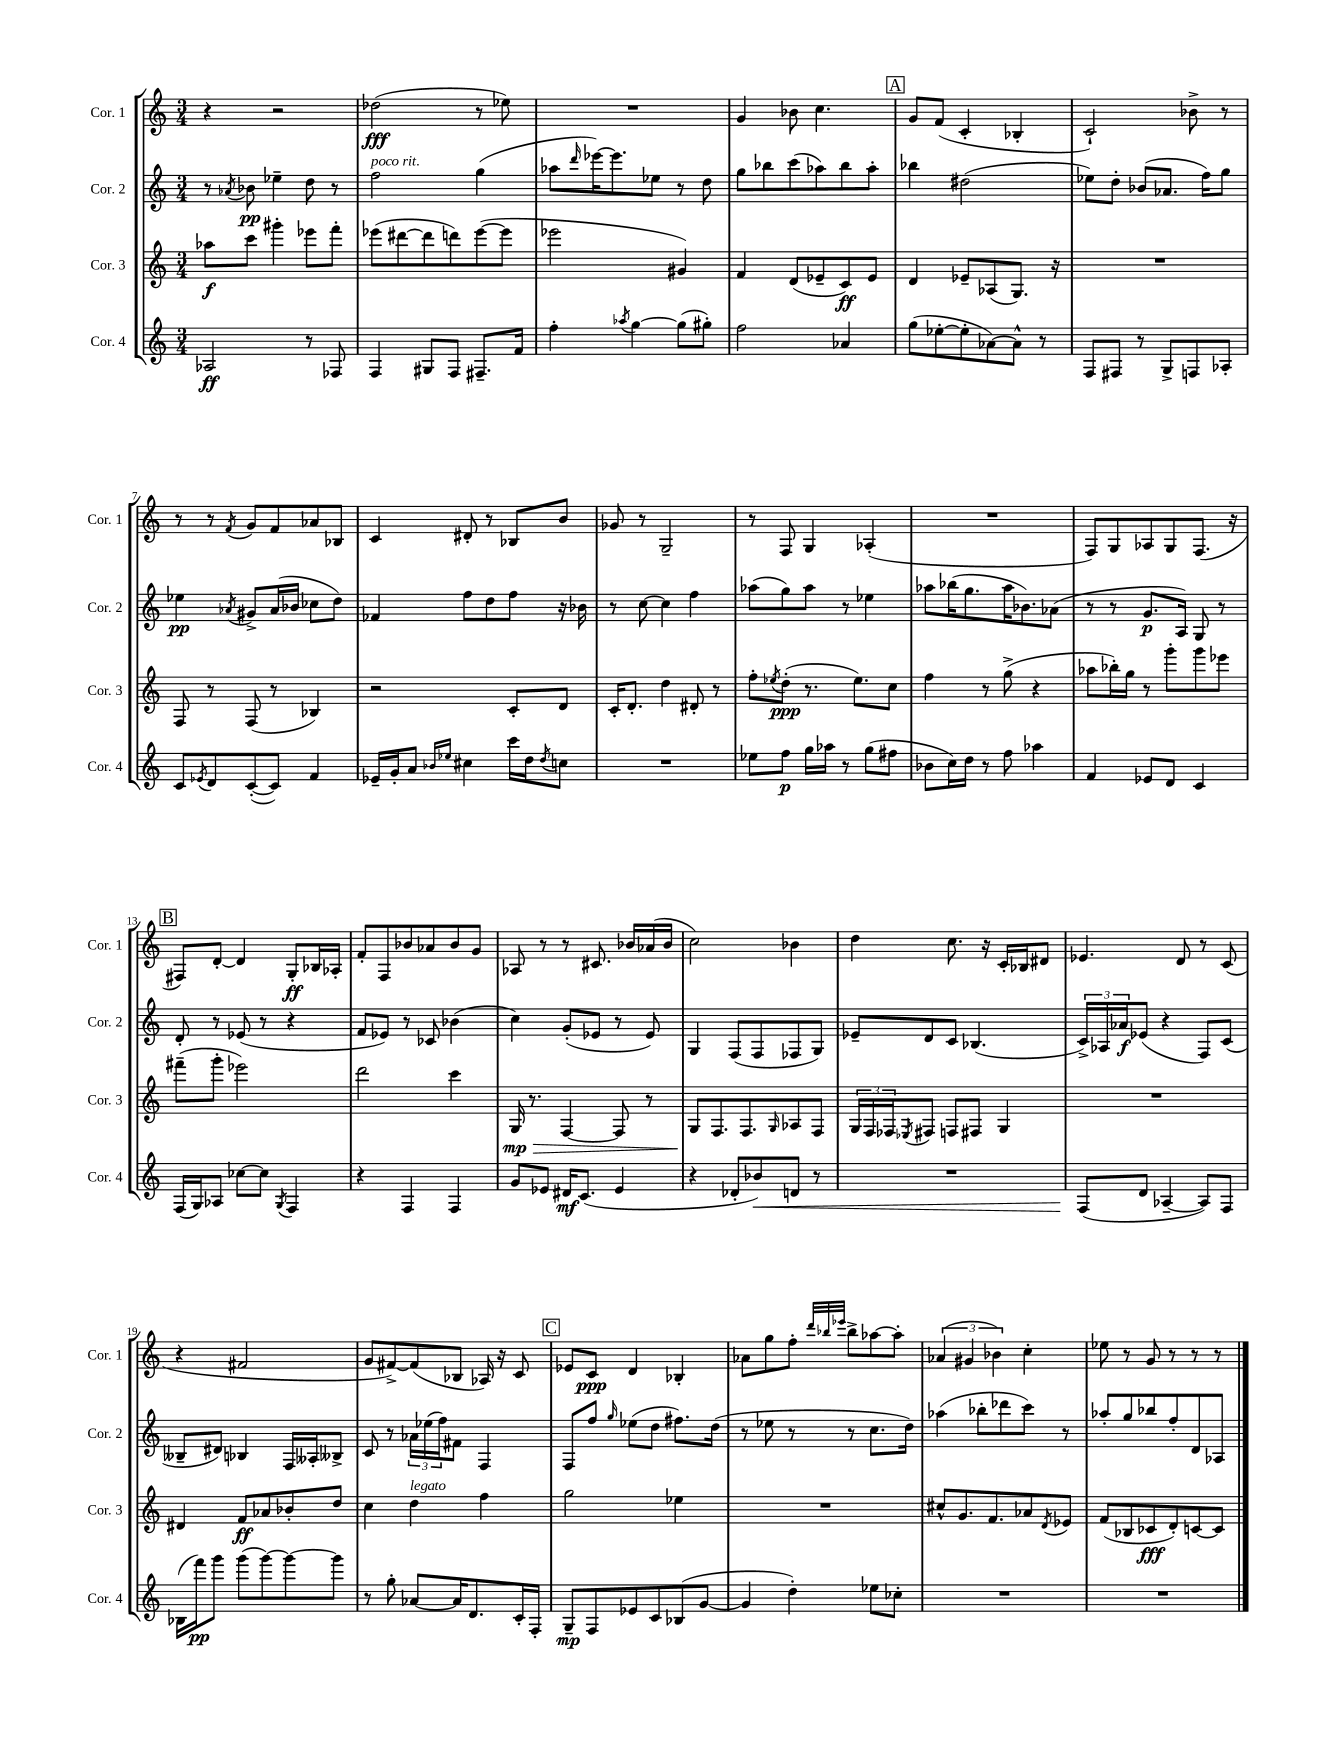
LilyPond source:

<<
\new StaffGroup <<
\new Staff = "s0" \with { instrumentName = "Cor. 1" shortInstrumentName = "Cor. 1" } {
    \clef treble \key c \major \numericTimeSignature \time 3/4
    r4 r2 |
    des''2\fff( r8 ees''8) |
    R2. |
    g'4 bes'8 c''4. |
    \mark \markup { \box "A" } g'8 f'8( c'4-. bes4-. |
    c'2-!) bes'8-> r8 |
    r8 r8 \acciaccatura { f'8 } g'8 f'8 aes'8 bes8 |
    c'4 dis'8-. r8 bes8 b'8 |
    ges'8 r8 g2-- |
    r8 f8 g4 aes4-.( |
    R2. |
    f8) g8 aes8 g8 f8.( r16 |
    \mark \markup { \box "B" } fis8) d'8~-. d'4 g8-.\ff bes16 aes16-. |
    f'8-. f8 bes'8 aes'8 bes'8 g'8 |
    aes8 r8 r8 cis'8. bes'16 aes'16( bes'16 |
    c''2) bes'4 |
    d''4 c''8. r16 c'16-. bes16 dis'8 |
    ees'4. d'8 r8 c'8( |
    r4 fis'2 |
    g'8 fis'8~->) fis'8( bes8 aes16) r16 c'8 |
    \mark \markup { \box "C" } ees'8 c'8\ppp d'4 bes4-. |
    aes'8 g''8 f''8-. \grace { d'''32 bes''32 ees'''32 } bes''8-> aes''8~ aes''8-. |
    \tuplet 3/2 { aes'4( gis'4 bes'4) } c''4-. |
    ees''8 r8 g'8 r8 r8 r8 \bar "|." |
}
\new Staff = "s1" \with { instrumentName = "Cor. 2" shortInstrumentName = "Cor. 2" } {
    \clef treble \key c \major \numericTimeSignature \time 3/4
    r8 \acciaccatura { aes'8 } bes'8\pp ees''4-- d''8 r8 |
    f''2^\markup { \italic "poco rit." } g''4( |
    aes''8 \grace { d'''16 } ees'''16~) ees'''8. ees''8 r8 d''8 |
    g''8 bes''8 c'''8( aes''8) bes''8 aes''8-. |
    \mark \markup { \box "A" } bes''4 dis''2( |
    ees''8) d''8-. bes'8( aes'8. f''16) g''8 |
    ees''4\pp \acciaccatura { aes'8 } gis'8-> aes'16( bes'16 ces''8 d''8) |
    fes'4 f''8 d''8 f''8 r16 bes'16 |
    r8 c''8~ c''4 f''4 |
    aes''8( g''8) aes''8 r8 ees''4 |
    aes''8 bes''16( g''8. aes''16 bes'8.) aes'8( |
    r8 r8 g'8.\p a16) g8 r8 |
    \mark \markup { \box "B" } d'8-. r8 ees'8( r8 r4 |
    f'8 ees'8) r8 ces'8 bes'4( |
    c''4) g'8-.( ees'8 r8 ees'8) |
    g4 f8( f8 fes8 g8) |
    ees'8-- d'8 c'8 bes4.( |
    \tuplet 3/2 { c'16->) aes16 aes'16\f } ees'8( r4 f8) c'8( |
    beses8-- dis'8) bes4 f16 aeses16-. beses8-> |
    c'8 r8 \tuplet 3/2 { aes'16 ees''16( f''16) } fis'8 f4 |
    \mark \markup { \box "C" } f8 f''8 \grace { g''16 } ees''8( d''8 fis''8.) d''16( |
    r8 ees''8 r8 r8 c''8. d''16) |
    aes''4( bes''8-. des'''8 c'''8) r8 |
    aes''8-. g''8 bes''8 f''8-. d'8 aes8 \bar "|." |
}
\new Staff = "s2" \with { instrumentName = "Cor. 3" shortInstrumentName = "Cor. 3" } {
    \clef treble \key c \major \numericTimeSignature \time 3/4
    aes''8\f c'''8 gis'''4-. ees'''8 f'''8-. |
    ees'''8( dis'''8~ dis'''8 d'''8) ees'''8~( ees'''8 |
    ees'''2 gis'4) |
    f'4 d'8( ees'8-- c'8\ff) ees'8 |
    \mark \markup { \box "A" } d'4 ees'8-- aes8( g8.) r16 |
    R2. |
    f8 r8 f8( r8 bes4) |
    r2 c'8-. d'8 |
    c'16-. d'8.-. d''4 dis'8-. r8 |
    f''8-. \acciaccatura { ees''8 } d''8-.\ppp( r8. ees''8.) c''8 |
    f''4 r8 g''8->( r4 |
    aes''8 bes''16-.) g''16 r8 g'''8-. g'''8 ees'''8 |
    \mark \markup { \box "B" } fis'''8--( g'''8-. ees'''2) |
    d'''2 c'''4 |
    g16\mp\> r8. f4~ f8 r8 |
    g8\! f8. f8. \grace { g16 } aes8 f8 |
    \tuplet 3/2 { g16 f16 fes16 } \acciaccatura { ees8 } fis8 f8 fis8 g4 |
    R2. |
    dis'4 f'8\ff aes'8 bes'8-. d''8 |
    c''4 d''4^\markup { \italic "legato" } f''4 |
    \mark \markup { \box "C" } g''2 ees''4 |
    R2. |
    cis''8-^ g'8. f'8. aes'8 \acciaccatura { d'8 } ees'8 |
    f'8( bes8 ces'8\fff d'8-.) c'8~ c'8 \bar "|." |
}
\new Staff = "s3" \with { instrumentName = "Cor. 4" shortInstrumentName = "Cor. 4" } {
    \clef treble \key c \major \numericTimeSignature \time 3/4
    aes2\ff r8 fes8 |
    f4 gis8 f8 fis8.-- f'16 |
    f''4-. \acciaccatura { aes''8 } g''4~ g''8( gis''8-.) |
    f''2 aes'4 |
    \mark \markup { \box "A" } g''8( ees''8~-. ees''8-. aes'8~) aes'8-^ r8 |
    f8 fis8 r8 g8-> f8 aes8-. |
    c'8 \acciaccatura { ees'8 } d'8 c'8~-.( c'8) f'4 |
    ees'16-- g'16-. a'8 \grace { bes'16 ees''16 } cis''4 c'''16 d''16 \acciaccatura { d''8 } c''8 |
    R2. |
    ees''8 f''8\p g''16 aes''16 r8 g''8( fis''8 |
    bes'8 c''16) d''16 r8 f''8 aes''4 |
    f'4 ees'8 d'8 c'4 |
    \mark \markup { \box "B" } f16( g16) aes8 ces''8~ ces''8 \acciaccatura { g8 } f4 |
    r4 f4 f4 |
    g'8 ees'8 dis'16\mf c'8.( ees'4 |
    r4 des'8-. bes'8\<) d'8 r8 |
    R2. |
    f8\!( d'8 aes4~-- aes8) f8 |
    bes16( f'''16\pp) g'''8 g'''8( g'''8~) g'''8~ g'''8 |
    r8 g''8-. aes'8~ aes'16 d'8. c'16-. f16-. |
    \mark \markup { \box "C" } g8--\mp f8 ees'8 c'8 bes8( g'8~ |
    g'4 d''4-.) ees''8 ces''8-. |
    R2. |
    R2. \bar "|." |
}
>>
>>
